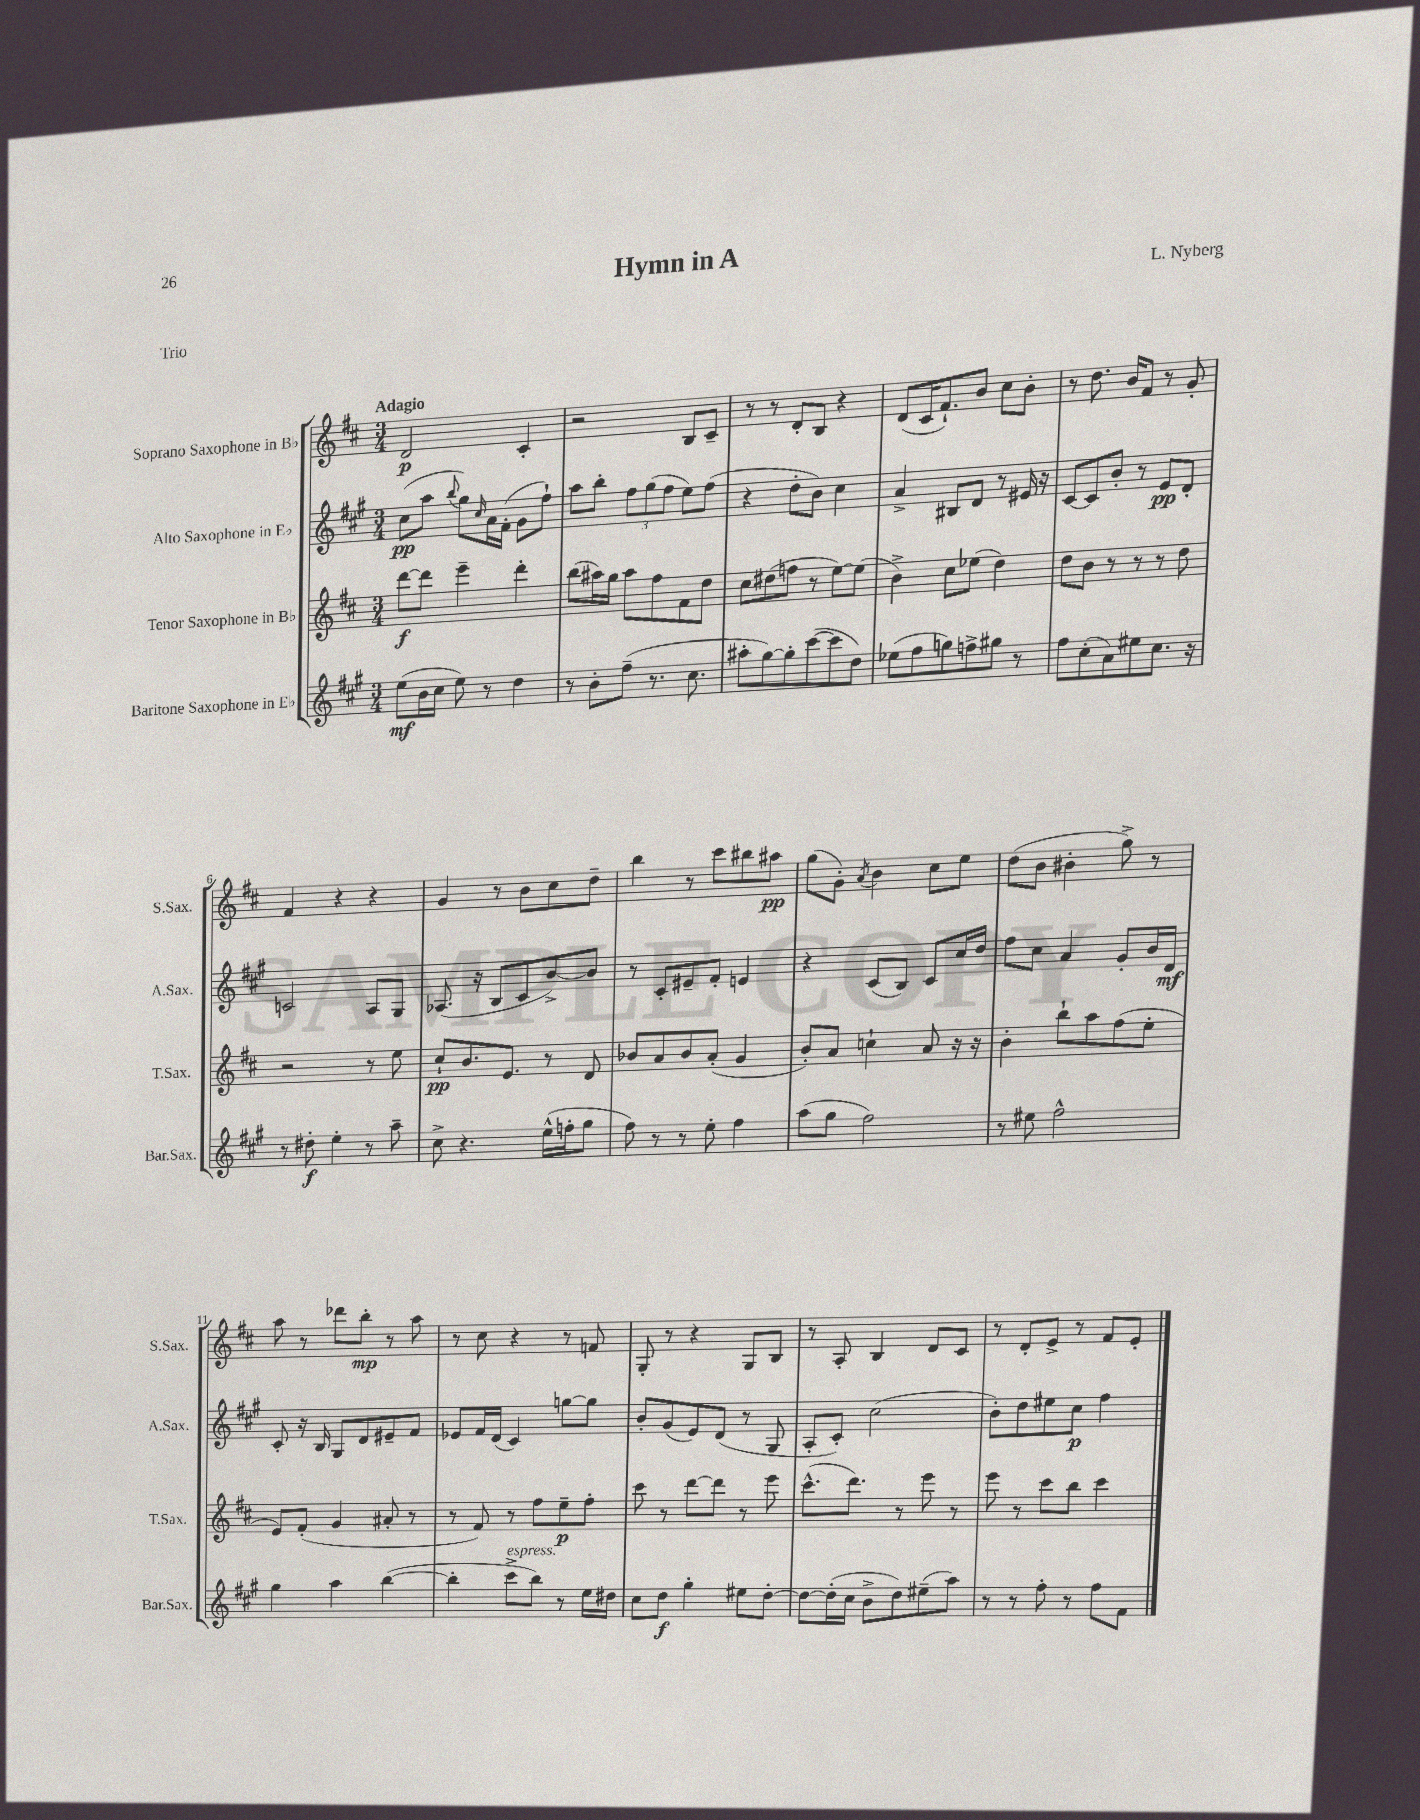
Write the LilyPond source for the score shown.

\header { title = "Hymn in A" composer = "L. Nyberg" piece = "Trio" }
<<
\new StaffGroup <<
\new Staff = "s0" \with { instrumentName = "Soprano Saxophone in Bb" shortInstrumentName = "S.Sax." } {
    \clef treble \key d \major \numericTimeSignature \time 3/4 \tempo "Adagio"
    d'2\p cis'4-. |
    r2 b8 cis'8-- |
    r8 r8 d'8-. b8 r4 |
    d'8( cis'16 fis'8.-!) b'8 cis''8 b'8-. |
    r8 d''8. b'16 fis'8 r8 g'8-. |
    fis'4 r4 r4 |
    g'4 r8 b'8 cis''8 d''8-- |
    b''4 r8 cis'''8 bis''8 ais''8\pp |
    g''8( g'8-.) \acciaccatura { a'8 } b'4 cis''8 e''8 |
    d''8( b'8 bis'4-. g''8->) r8 |
    a''8 r8 des'''8 b''8-.\mp r8 a''8 |
    r8 cis''8 r4 r8 f'8 |
    g8-. r8 r4 g8 b8 |
    r8 a8-. b4 d'8 cis'8 |
    r8 d'8-. e'8-> r8 fis'8 e'8-. \bar "|." |
}
\new Staff = "s1" \with { instrumentName = "Alto Saxophone in Eb" shortInstrumentName = "A.Sax." } {
    \clef treble \key a \major \numericTimeSignature \time 3/4
    cis''8\pp( a''8 \appoggiatura { b''8 } gis''8) \grace { cis''16 } a'16 fis'16-.( gis'8 fis''8-!) |
    a''8 b''8-. \tuplet 3/2 { fis''8 gis''8( fis''8 } e''8) fis''8( |
    r4 d''8-. b'8) cis''4 |
    a'4-> bis8 d'8 r8 eis'16 r16 |
    cis'8~ cis'8 b'8-. r8 e'8\pp d'8-. |
    c'2 a8 gis8 |
    aes8.( r16 b8 cis'8 b'8~->) b'8 |
    r8 cis'8-. eis'8-- fis'8-. e'4 |
    r4 cis'8( b8) cis'8 cis''16 d''16 |
    fis''8 cis''8 a'4 gis'8-. b'16 d'16\mf |
    cis'8-. r16 b16 gis8 d'8 eis'8-- fis'8 |
    ees'8 fis'16 d'16( cis'4) g''8~ g''8 |
    b'8-. gis'8( e'8) d'8( r8 gis8 |
    a8-. cis'8-.) cis''2( |
    b'8-.) d''8 eis''8 cis''8\p fis''4 \bar "|." |
}
\new Staff = "s2" \with { instrumentName = "Tenor Saxophone in Bb" shortInstrumentName = "T.Sax." } {
    \clef treble \key d \major \numericTimeSignature \time 3/4
    d'''8~\f d'''8 e'''4-- d'''4-. |
    b''8( ais''16) g''16 ais''8 fis''8 fis'8 d''8 |
    cis''8 dis''8( f''8 r8 e''8~) e''8( |
    b'4->) cis''8 ees''8( d''4) |
    d''8 b'8 r8 r8 r8 d''8 |
    r2 r8 e''8 |
    cis''8-!\pp b'8. e'8. r8 d'8 |
    bes'8 a'8 bes'8 a'8-.( g'4 |
    b'8-.) a'8 c''4-! a'8 r16 r16 |
    b'4-. b''8-! a''8 fis''8( e''8-. |
    e'8) fis'8-.( g'4 ais'8-. r8 |
    r8 fis'8) r8 fis''8 e''8--\p fis''8-. |
    cis'''8 r8 d'''8~ d'''8 r8 e'''8 |
    cis'''8.-^( d'''8.) r8 e'''8 r8 |
    e'''8 r8 cis'''8 b''8 cis'''4 \bar "|." |
}
\new Staff = "s3" \with { instrumentName = "Baritone Saxophone in Eb" shortInstrumentName = "Bar.Sax." } {
    \clef treble \key a \major \numericTimeSignature \time 3/4
    e''8\mf( b'16 cis''16 e''8) r8 d''4 |
    r8 b'8-. fis''8--( r8. cis''8. |
    ais''8-. gis''8~) gis''8-. cis'''8~( cis'''8 d''8) |
    ees''8( fis''8 g''8) f''8-> gis''8 r8 |
    fis''8 cis''8-.( a'8) eis''8 cis''8. r16 |
    r8 dis''8-.\f e''4-. r8 a''8-- |
    cis''8-> r4. e''16-^( f''16-. gis''8 |
    fis''8) r8 r8 e''8-. fis''4 |
    a''8( gis''8 fis''2) |
    r8 eis''8 fis''2-^ |
    gis''4 a''4 b''4~( |
    b''4-. cis'''8->^\markup { \italic "espress." } b''8) r8 e''16 dis''16 |
    cis''8 d''8\f gis''4-. eis''8 d''8~-. |
    d''8~ d''16-.( cis''16 b'8-> d''8) eis''8--( a''8) |
    r8 r8 fis''8-. r8 fis''8 fis'8 \bar "|." |
}
>>
>>
